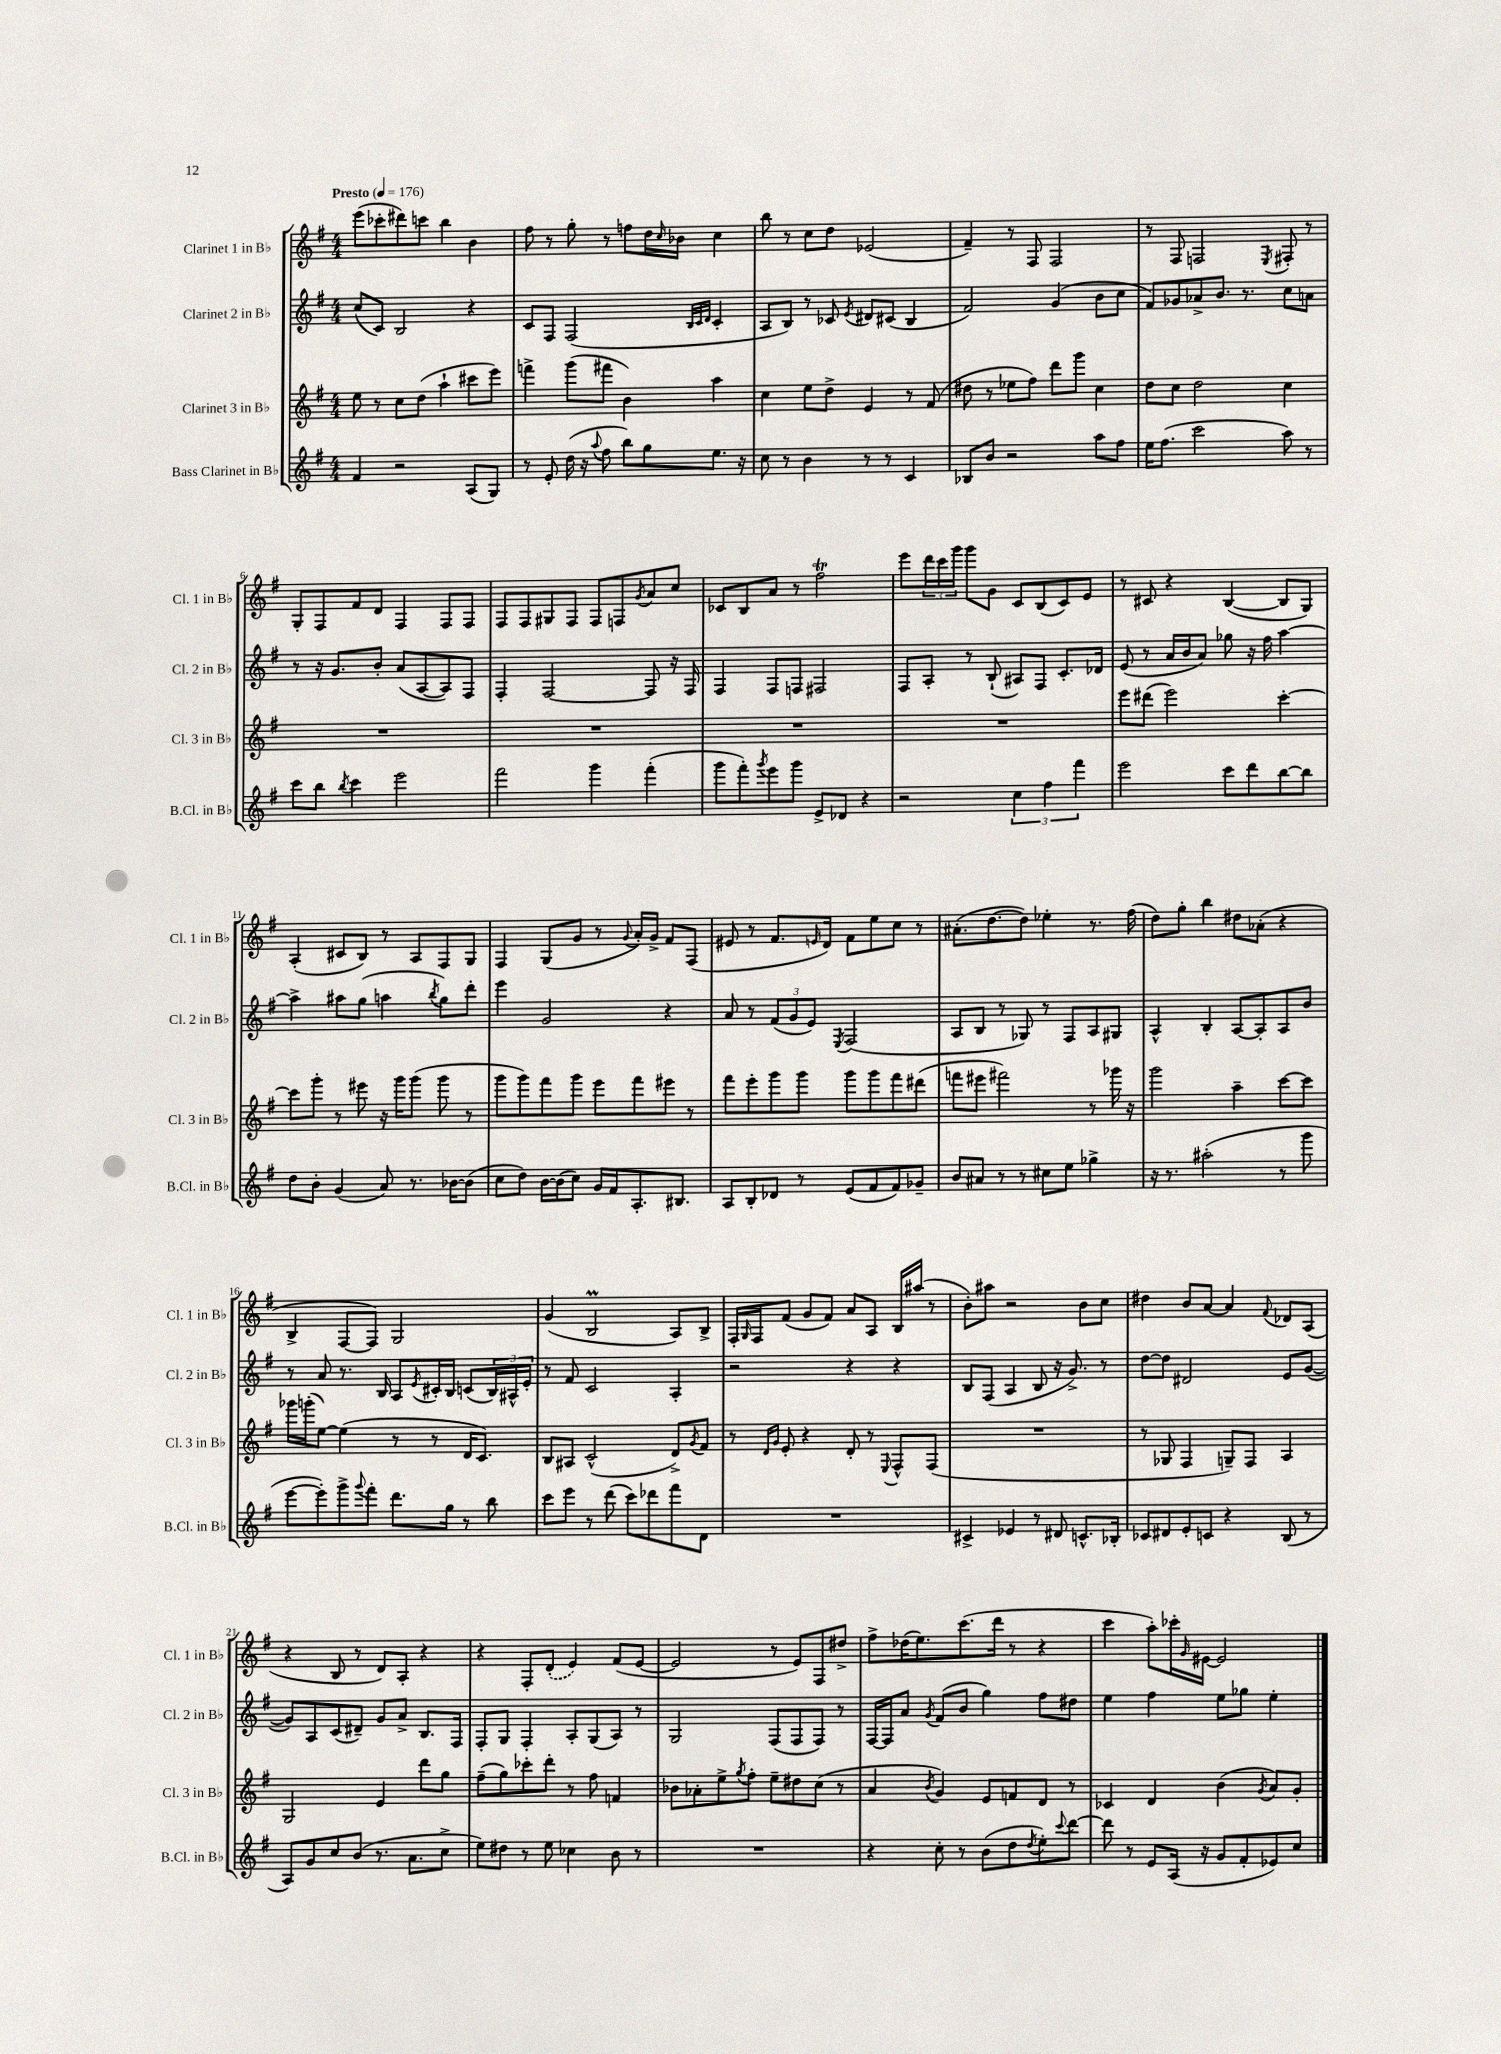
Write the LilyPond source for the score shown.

<<
\new StaffGroup <<
\new Staff = "s0" \with { instrumentName = "Clarinet 1 in Bb" shortInstrumentName = "Cl. 1 in Bb" } {
    \clef treble \key g \major \numericTimeSignature \time 4/4 \tempo "Presto" 4 = 176
    e'''8( ces'''8-. dis'''8) c'''8 b''4 b'4 |
    fis''8 r8 g''8-. r8 f''8 d''16 \grace { c''16 } bes'16 c''4 |
    b''8 r8 c''8 d''8 ees'2( |
    fis'4--) r8 fis8 fis2 |
    r8 fis8 f2 \acciaccatura { e8 } fis8-. r8 |
    g8-. fis8 fis'8 d'8 fis4 fis8 fis8 |
    fis8 fis8 gis8 fis8 fis8 f8 \acciaccatura { g'8 } a'8 c''8 |
    ces'8 b8 a'8 r8 fis''2\trill |
    e'''8 \tuplet 3/2 { d'''16 c'''16 g'''16 } g'''8 g'8 c'8 b8( c'8) e'8 |
    r8 cis'8 r4 b4~( b8 g8) |
    a4-.( cis'8 b8) r8 a8 fis8 g8 |
    fis4 g8( g'8 r8 \appoggiatura { g'8 } a'16-.) g'16-> fis'8 fis8( |
    eis'8 r8 fis'8. \grace { e'16 } d'16) fis'8 e''8 c''8 r8 |
    ais'8.-.( d''8.~ d''8) ees''4-. r8. fis''16( |
    d''8) g''8-. b''4 dis''8 aes'8-.( r4 |
    b4-> fis8~ fis8) g2 |
    g'4( b2\prall a8) b8-> |
    fis16-. \grace { g16 } fis16 fis'8( g'8 fis'8) a'8 a8 b16 ais''16( r8 |
    b'8-.) ais''8 r2 b'8 c''8 |
    dis''4 b'8 a'8~ a'4 \appoggiatura { fis'8 } des'8 a8( |
    r4 b8 r8 d'8) a8-. r4 |
    r4 fis8-. \once \slurDashed d'8-.( e'4) fis'8( e'8~ |
    e'2 r8 e'8) fis8 dis''8-> |
    fis''8-> des''16( e''8.) c'''8.( d'''16 r8 r4 |
    c'''4 a''8-.) ces'''16-. \grace { g'16 } eis'16~ eis'2 \bar "|." |
}
\new Staff = "s1" \with { instrumentName = "Clarinet 2 in Bb" shortInstrumentName = "Cl. 2 in Bb" } {
    \clef treble \key g \major \numericTimeSignature \time 4/4
    c''8( c'8) b2 r4 |
    c'8 fis8 fis2( \grace { b32 c'32 d'32 } c'4-. |
    a8 b8) r8 ces'8 \acciaccatura { e'8 } dis'8 cis'8( b4 |
    fis'2) g'4( b'8 c''8 |
    fis'8) ges'8 aes'8-> b'8. r8. c''8 a'8 |
    r8 r16 g'8. b'8-. a'8( a8~ a8) fis8 |
    fis4-. fis2~ fis8 r16 fis16 |
    fis4 fis8 f8 fis2 |
    fis8 a8-. r8 b8-!( ais8) fis8 c'8.-. des'16 |
    e'8( r8 a'16 b'16 a'8) ges''8 r16 fis''16 a''4~ |
    a''4-> ais''8 g''8( a''4 \acciaccatura { b''8 } g''8) d'''8-. |
    e'''4 g'2 r4 |
    a'8 r8 \tuplet 3/2 { fis'8( g'8 e'8) } \acciaccatura { e8 } fis2( |
    a8 b8 r8 ges8) r8 fis8 a8 gis8 |
    a4-^ b4-. a8~ a8-. a8 b'8 |
    r8 a'8 r8. b16 a8 \acciaccatura { e'8 } cis'16-. b16 c'8( \tuplet 3/2 { b16) ais16-^ e'16-. } |
    r8 fis'8 c'2 a4-. |
    r2 r4 r4 |
    b8 fis8( a4 b8 r16 g'8.->) r8 |
    d''8~ d''8 dis'2 e'8 g'8~( |
    g'8) a8 c'8( dis'8--) g'8 a'8-> b8. fis16 |
    fis8-. g8 fis4-. a8-. g8( a8) r8 |
    g2 fis8( fis8 fis8) r8 |
    fis16~ fis16 a'8 \acciaccatura { g'8 } fis'8( b'8 g''4) fis''8 dis''8 |
    e''4 fis''4 e''8 ges''8 e''4-. \bar "|." |
}
\new Staff = "s2" \with { instrumentName = "Clarinet 3 in Bb" shortInstrumentName = "Cl. 3 in Bb" } {
    \clef treble \key g \major \numericTimeSignature \time 4/4
    e''8 r8 c''8 d''8( a''4-! cis'''8 e'''8) |
    f'''4-> g'''8( fis'''8 b'4) a''4 |
    c''4 e''8 d''8-> e'4 r8 fis'8( |
    dis''8 r8 ees''8 fis''8) d'''8 g'''8 c''4 |
    d''8 c''8 d''2 c''4 |
    R1 |
    R1 |
    R1 |
    R1 |
    e'''8 dis'''8( e'''2) c'''4~-. |
    c'''8 g'''8-. r8 eis'''8 r16 g'''16 g'''8( g'''8 r8 |
    g'''8 g'''8) fis'''8 g'''8 e'''8 fis'''8 eis'''8 r8 |
    fis'''8 e'''8-. g'''8 g'''8 g'''8 g'''8 fis'''8 dis'''8( |
    f'''8 eis'''8 fis'''2) r8 ges'''16 r16 |
    g'''2 a''4-- c'''8~ c'''8 |
    ges'''16 g'''16-.( e''8~) e''4( r8 r8 d'16 c'8.) |
    b8 ais8 c'2-^( d'8->) \acciaccatura { g'8 } fis'8 |
    r8 \grace { d'16 g'16 } e'8-. r4 d'8-. r8 \appoggiatura { e8 } fis8-^ fis8( |
    R1 |
    r8 ges8 fis4 g8--) fis8 a4 |
    g2 e'4 d'''8 g''8 |
    fis''8--( g''8) ces'''8-. d'''8-. r8 fis''8 f'4 |
    bes'8 aes'8-. e''8-> \acciaccatura { g''8 } fis''8-. e''8-- dis''8 c''8( r8 |
    a'4 \acciaccatura { b'8 } g'4) e'8 f'8 d'8 r8 |
    ces'4 d'4 b'4( \acciaccatura { g'8 } a'8) g'8-. \bar "|." |
}
\new Staff = "s3" \with { instrumentName = "Bass Clarinet in Bb" shortInstrumentName = "B.Cl. in Bb" } {
    \clef treble \key g \major \numericTimeSignature \time 4/4
    fis'4 r2 a8( g8) |
    r8 e'8-. d''16( r16 \appoggiatura { a''8 } fis''8 b''8) g''8 e''8. r16 |
    c''8 r8 b'4 r8 r8 c'4 |
    bes8 b'8 r2 a''8 fis''8 |
    e''16 fis''8.( c'''2 a''8) r8 |
    c'''8 b''8 \acciaccatura { b''8 } c'''4 e'''2 |
    fis'''2 g'''4 fis'''4-.( |
    g'''8 fis'''8-.) \acciaccatura { g'''8 } e'''8 g'''8 e'8-> des'8 r4 |
    r2 \tuplet 3/2 { c''4 fis''4 fis'''4 } |
    e'''2 c'''8 d'''8 b''8~ b''8 |
    d''8 b'8-. g'4( a'8) r8. bes'16~ bes'8( |
    c''8 d''8) b'16~ b'16( c''8) g'16 fis'16 a8.-. bis8. |
    a8 b8-. des'8 r8 e'8( fis'8 fis'8) ges'8-- |
    b'8 ais'8 r8 r8 cis''8 e''8 ges''4-> |
    r16 r8. ais''2-.( r8 g'''8 |
    e'''8~ e'''8-.) g'''8-> \appoggiatura { g'''8 } fis'''8-. d'''8. g''16 r8 b''8 |
    c'''8 e'''8 r8 d'''8( c'''8) des'''8 fis'''8 d'8 |
    R1 |
    cis'4-> ees'4 r8 dis'8 c'8.-^ bes16-. |
    ces'8 dis'8 e'8-. c'8 r4 b8( r8 |
    a8) g'8 c''8 b'8( r8. a'8. c''8-> |
    e''8) dis''8 r8 e''8 ces''4 b'8 r8 |
    R1 |
    r4 c''8-. r8 b'8( d''8 \acciaccatura { d''8 } e''8-.) \appoggiatura { c'''8 } d'''8~ |
    d'''8 r8 e'8 a16( r16 g'8 fis'8-. ees'8) c''8 \bar "|." |
}
>>
>>
